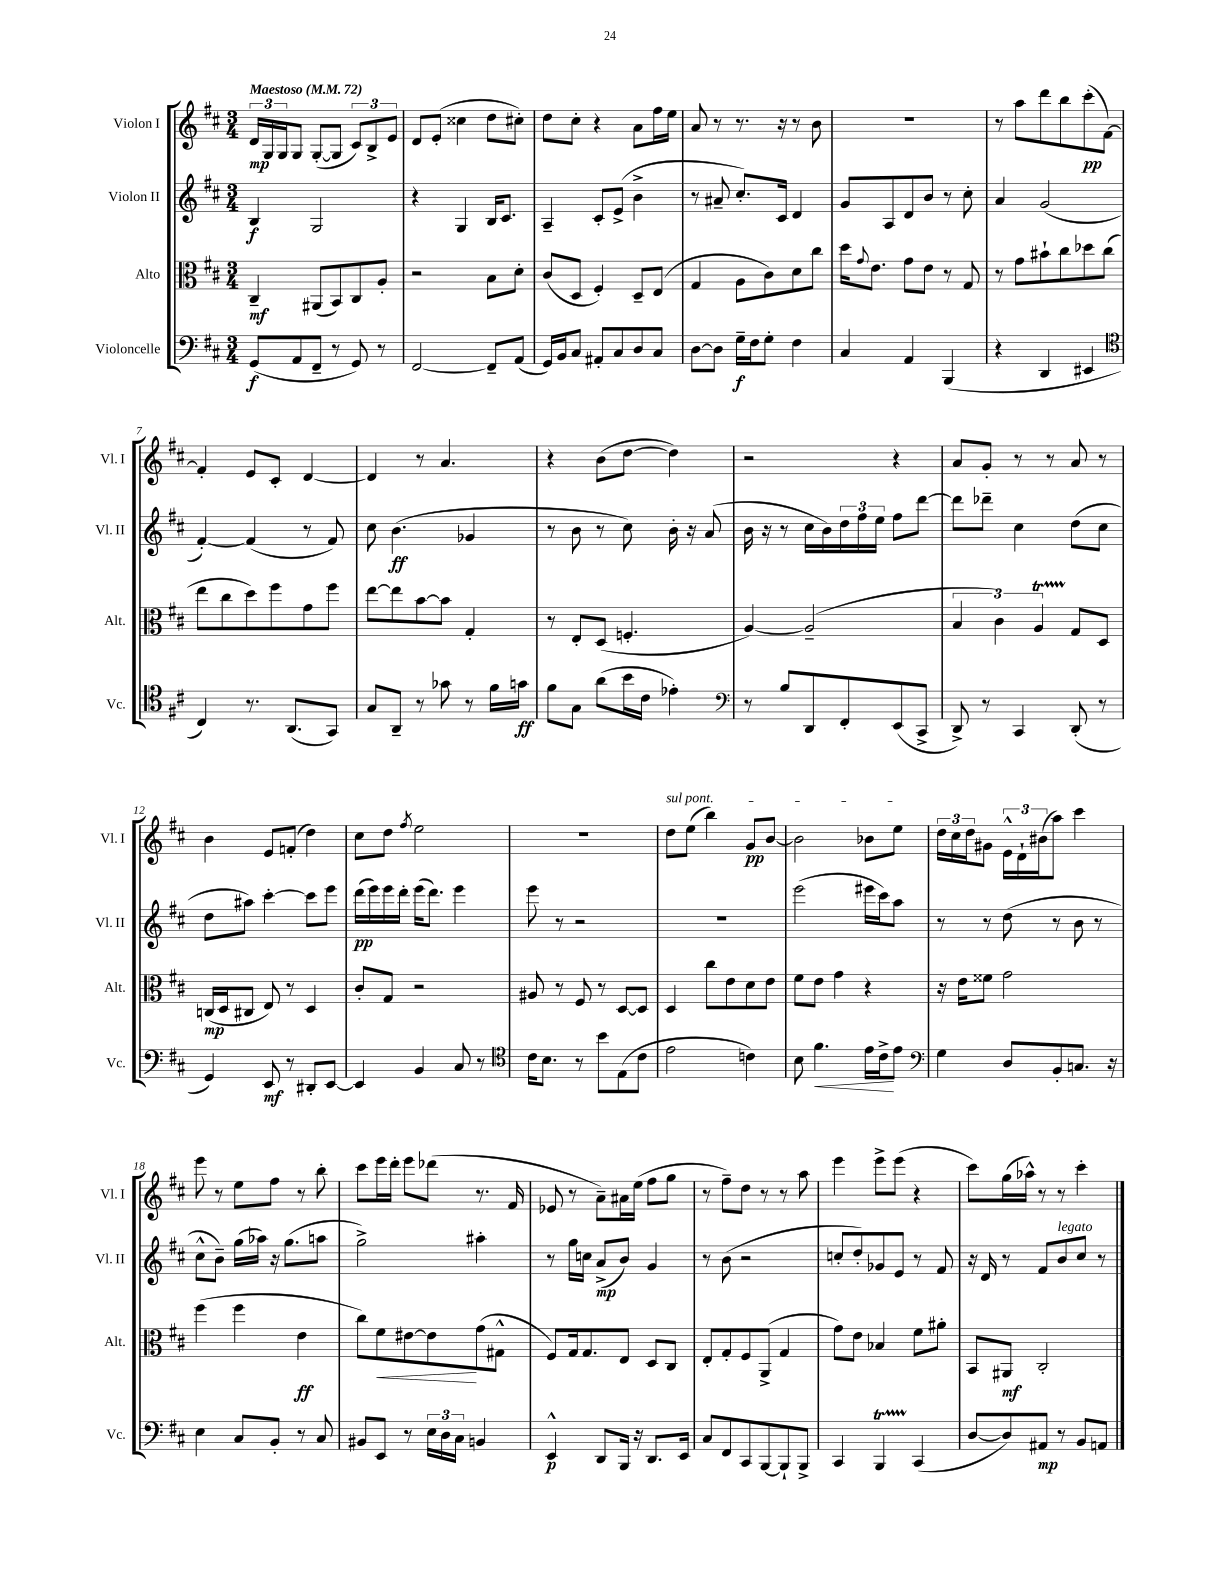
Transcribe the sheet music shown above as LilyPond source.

<<
\new StaffGroup <<
\new Staff = "s0" \with { instrumentName = "Violon I" shortInstrumentName = "Vl. I" } {
    \clef treble \key d \major \numericTimeSignature \time 3/4 \tempo "Maestoso" 4 = 72
    \tuplet 3/2 { d'16\mp g16 g16 } g8 g8~-.( g8 \tuplet 3/2 { cis'8) b8-> e'8 } |
    d'8 e'8-.( cisis''4 d''8 cis''8-.) |
    d''8 cis''8-. r4 a'8 fis''16 e''16 |
    a'8 r8 r8. r16 r8 b'8 |
    R2. |
    r8 a''8 d'''8 b''8 cis'''8-.\pp( fis'8~) |
    fis'4-. e'8 cis'8-. d'4~ |
    d'4 r8 a'4. |
    r4 b'8( d''8~ d''4) |
    r2 r4 |
    a'8 g'8-. r8 r8 a'8 r8 |
    b'4 e'8 f'8-.( d''4) |
    cis''8 d''8 \acciaccatura { fis''8 } e''2 |
    R2. |
    \once \override TextSpanner.bound-details.left.text = \markup { \italic "sul pont." } d''8\startTextSpan e''8( b''4) g'8\pp b'8~ |
    b'2 bes'8 e''8\stopTextSpan |
    \tuplet 3/2 { d''16 cis''16 d''16 } gis'8 \tuplet 3/2 { e'16-^ d'16-! bis'16( } a''8) cis'''4 |
    e'''8 r8 e''8 fis''8 r8 b''8-. |
    cis'''8 e'''16 d'''16-. e'''8 des'''8( r8. fis'16 |
    ees'8 r8 a'8--) ais'16 e''16( fis''8 g''8 |
    r8 fis''8--) d''8 r8 r8 a''8 |
    e'''4 e'''8-> e'''8( r4 |
    cis'''8) g''16( aes''16-^) r8 r8 cis'''4-. \bar "|." |
}
\new Staff = "s1" \with { instrumentName = "Violon II" shortInstrumentName = "Vl. II" } {
    \clef treble \key d \major \numericTimeSignature \time 3/4
    b4\f g2 |
    r4 g4 b16 cis'8. |
    a4-- cis'8-. e'8->( b'4-> |
    r8 ais'8-- cis''8.-.) cis'16 d'4 |
    g'8 a8 d'8 b'8 r8 cis''8-. |
    a'4 g'2( |
    fis'4~-.) fis'4( r8 fis'8) |
    cis''8 b'4.\ff( ges'4 |
    r8 b'8 r8 cis''8) b'16-. r16 a'8( |
    b'16 r16 r8 cis''16 b'16) \tuplet 3/2 { d''16 fis''16 e''16 } fis''8 d'''8~ |
    d'''8 des'''8-- cis''4 d''8( cis''8 |
    d''8 ais''8) cis'''4~-. cis'''8 e'''8 |
    d'''16\pp( e'''16) e'''16 d'''16-. e'''16( d'''8.) e'''4 |
    e'''8 r8 r2 |
    R2. |
    e'''2( eis'''16 cis'''16) a''8 |
    r8 r8 d''8( r8 b'8 r8 |
    cis''8-^ b'8--) g''16( aes''16) r16 g''8.( a''8 |
    g''2->) ais''4-. |
    r8 g''16 c''16 a'8->\mp( b'8) g'4 |
    r8 b'8( r2 |
    c''8-. d''8-.) ges'8 e'8 r8 fis'8 |
    r16 d'16 r8 fis'8 b'8^\markup { \italic "legato" } cis''8 r8 \bar "|." |
}
\new Staff = "s2" \with { instrumentName = "Alto" shortInstrumentName = "Alt." } {
    \clef alto \key d \major \numericTimeSignature \time 3/4
    cis4--\mf ais,8( b,8) cis8 a8-. |
    r2 b8 d'8-. |
    cis'8( d8 fis4-.) d8-- e8( |
    g4 a8 cis'8) d'8 cis''8 |
    d''16 \appoggiatura { g'8 } e'8. g'8 e'8 r8 g8 |
    r8 g'8 bis'8-! cis''8 des''8 cis''8( |
    e''8 cis''8 d''8) fis''8 g'8 fis''8 |
    e''8~ e''8 b'8~ b'8 g4-. |
    r8 e8-. d8( f4.-. |
    a4~) a2--( |
    \tuplet 3/2 { b4 cis'4) a4\startTrillSpan } g8\stopTrillSpan d8 |
    c16\mp( d16 cis8 e8) r8 d4 |
    cis'8-. g8 r2 |
    ais8 r8 fis8 r8 d8~ d8 |
    d4 cis''8 e'8 d'8 e'8 |
    fis'8 e'8 g'4 r4 |
    r16 e'16 fisis'8 g'2 |
    fis''4( fis''4 e'4\ff |
    cis''8) fis'8\< eis'8~ eis'8\! g'8( gis8-^ |
    fis8) g16 g8. e8 d8 cis8 |
    e8-. g8-. fis8 a,8->( g4 |
    g'8) e'8 bes4 fis'8 ais'8-. |
    b,8 ais,8\mf cis2-. \bar "|." |
}
\new Staff = "s3" \with { instrumentName = "Violoncelle" shortInstrumentName = "Vc." } {
    \clef bass \key d \major \numericTimeSignature \time 3/4
    g,8\f( a,8 fis,8-- r8 g,8) r8 |
    fis,2~ fis,8-- a,8( |
    g,16) b,16 cis8 ais,8-. cis8 d8 cis8 |
    d8~ d8 g16--\f fis16 g8-. fis4 |
    cis4 a,4 b,,4( |
    r4 d,4 eis,4 |
    \clef tenor cis4) r8. a,8.( g,8) |
    g8 a,8-- r8 ges'8 r8 fis'16 g'16\ff |
    fis'8 g8 a'8( b'16 cis'16 ees'4-.) |
    \clef bass r8 b8 d,8 fis,8-. e,8( cis,8-> |
    d,8->) r8 cis,4 d,8-.( r8 |
    g,4) e,8\mf r8 dis,8-. e,8~ |
    e,4 b,4 cis8 r8 |
    \clef tenor cis'16 b8. r8 b'8 e8( cis'8 |
    e'2 c'4) |
    b8 fis'4.\< e'16 cis'16->\! e'8 |
    \clef bass g4 d8 b,8-. c8. r16 |
    e4 cis8 b,8-. r8 cis8 |
    bis,8 e,8 r8 \tuplet 3/2 { e16 d16 cis16 } b,4 |
    e,4-^\p d,8 b,,16 r16 d,8. e,16 |
    cis8 fis,8 cis,8 b,,8~ b,,8-! b,,8-> |
    cis,4 b,,4\startTrillSpan cis,4\stopTrillSpan( |
    d8~ d8) ais,8\mp r8 b,8 a,8 \bar "|." |
}
>>
>>
